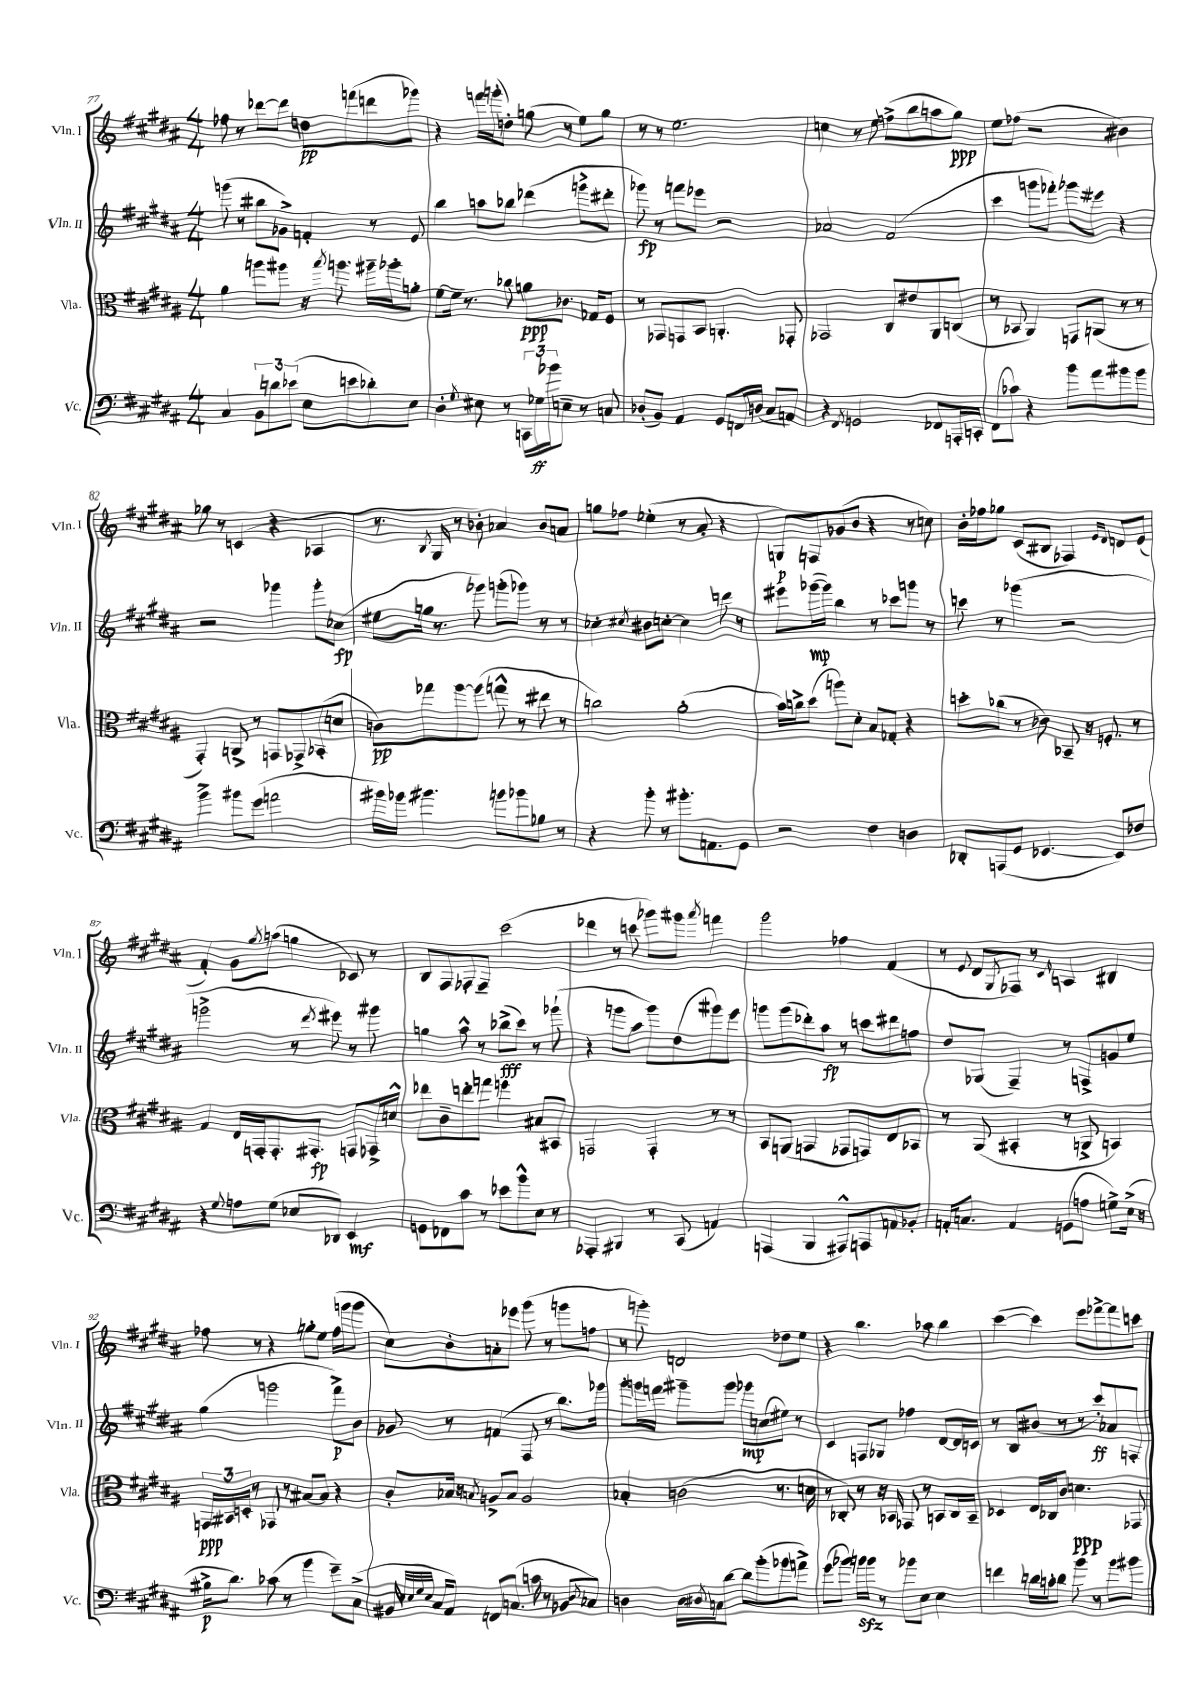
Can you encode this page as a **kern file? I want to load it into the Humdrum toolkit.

**kern	**dynam	**kern	**dynam	**kern	**dynam	**kern	**dynam
*part4	*part4	*part3	*part3	*part2	*part2	*part1	*part1
*staff4	*staff4	*staff3	*staff3	*staff2	*staff2	*staff1	*staff1
*I"Vc.	*	*I"Vla.	*	*I"Vln. II	*	*I"Vln. I	*
*I'Vc.	*	*I'Vla.	*	*I'Vln. II	*	*I'Vln. I	*
*clefF4	*	*clefC3	*	*clefG2	*	*clefG2	*
*k[f#c#g#d#a#]	*	*k[f#c#g#d#a#]	*	*k[f#c#g#d#a#]	*	*k[f#c#g#d#a#]	*
*M4/4	*	*M4/4	*	*M4/4	*	*M4/4	*
=77	=77	=77	=77	=77	=77	=77	=77
4C#/	.	4a#\	.	(8gggn\	.	8ff-X\	.
.	.	.	.	8r	.	8r	.
12BB\L	.	8aan\L	.	8bb#X\L	.	[8ddd-X\L	.
12dn\	.	.	.	.	.	.	.
.	.	8aa#X\J	.	8g-X^\J)	.	8ddd-\J]	.
(12e-X\J	.	.	.	.	.	.	.
8E\L	.	16r	.	4fn'/	.	8ddn\L	pp
.	.	8qbb/	.	.	.	.	.
.	.	8.aan\	.	.	.	.	.
8en\	.	.	.	.	.	(8fffn\	.
8d-X'\)	.	16aa#X~\LL	.	8r	.	8dddn\	.
.	.	16aa-X'\J	.	.	.	.	.
8E\J	.	8an'\J	.	8e/	.	8ggg-X\J)	.
=78	=78	=78	=78	=78	=78	=78	=78
4D#'\	.	[8f#\L	.	4bb\	.	4r	.
.	.	16f#~\Jk]	.	.	.	.	.
.	.	8.r	.	.	.	.	.
8qG#/	.	.	.	.	.	.	.
8E#X\	.	.	.	8aan\L	.	16fffn\LL	.
.	.	.	.	.	.	(16gggn'\J	.
8r	.	8cc-X\	.	8bb-X\J	.	8ddn'\J)	.
24CCn\LL	.	8an\L	ppp	(4ddd-X\	.	(8ggn\	.
24G-X\	ff	.	.	.	.	.	.
24b-X\J	.	.	.	.	.	.	.
8En~\J	.	8.c-X\J	.	.	.	8r	.
8r	.	.	.	8gggn^\L	.	8ee\L)	.
.	.	16G-X/KL	.	.	.	.	.
8Cn/	.	8F#/J	.	8ddd#X'\J	.	8gg\J	.
=79	=79	=79	=79	=79	=79	=79	=79
(8D-X'/L	.	8r	.	8ggg-X\)	fp	8r	.
8BB/J)	.	8GG-X/L	.	8r	.	8r	.
4AA#/	.	8GGn/	.	8fffn\L	.	2.ee\	.
.	.	8BB/J	.	8eee-X\J	.	.	.
8GG#/L	.	4.AAn'/	.	2r	.	.	.
16FFn/L	.	.	.	.	.	.	.
(16Dn/JJ	.	.	.	.	.	.	.
8C#/L	.	.	.	.	.	.	.
8AAn/J)	.	8GG-X'/	.	.	.	.	.
=80	=80	=80	=80	=80	=80	=80	=80
4r	.	2GG-X/	.	2a-X/	.	4ccn\	.
8qFF#/	.	.	.	.	.	.	.
2GGn/	.	.	.	.	.	8r	.
.	.	.	.	.	.	8ee\	.
.	.	8C#/L	.	(2f#/	.	(8ffn^\L	.
.	.	8e#X/	.	.	.	8bb\	.
8FF-X/L	.	8AA#/	.	.	.	8aan\	.
16AAAn'/L	.	(8Cn/J	.	.	.	8gg#\J)	ppp
16CCn'/JJ	.	.	.	.	.	.	.
=81	=81	=81	=81	=81	=81	=81	=81
(8FF#\L	.	8r	.	4ccc#\	.	8ee\L	.
8c-X\J)	.	8BB-X/	.	.	.	(8ff-X\J	.
4r	.	4AA#/)	.	8gggn\L	.	2r	.
.	.	.	.	8fff-X'\J)	.	.	.
8b\L	.	8GGn/L	.	8ggg-X\L	.	.	.
8a#\	.	(8AAn/J	.	8eee#X\J	.	.	.
8b#X\	.	8r	.	4r	.	4b#X\)	.
8b#\J	.	8r	.	.	.	.	.
!!LO:LB:g=z
=82	=82	=82	=82	=82	=82	=82	=82
4b^\	.	4GG#'/)	.	2r	.	8gg-X\	.
.	.	.	.	.	.	8r	.
8b#X\L	.	8AAn^/	.	.	.	(4cn/	.
(8g#\J	.	8r	.	.	.	.	.
2an\	.	8GGn/L	.	4ggg-X\	.	4r	.
.	.	8GG-X^/	.	.	.	.	.
.	.	(8BB-X'/	.	8ggg-'\L	.	4A-X/	.
.	.	8dn/J	.	(8cc-X\J	fp	.	.
=83	=83	=83	=83	=83	=83	=83	=83
16b#X\LL)	.	8cn\L)	pp	8ee#X\L	.	8.r	.
16b-X\JJ	.	.	.	.	.	.	.
4.b#X\	.	8gg-X\	.	16ggn\Jk	.	.	.
.	.	.	.	.	.	8qB/	.
.	.	.	.	8.r	.	16G#/	.
.	.	[8aa#\	.	.	.	8r	.
.	.	(8aa#\J]	.	8ggg-X\)	.	8b-X'\)	.
8bn\L	.	8ggn^^\	.	(8gggn'\L	.	4a-X/	.
8b-X\	.	8r	.	8ggg-X\J)	.	.	.
8B-X\J	.	8ee#X\	.	8r	.	8b-/L	.
8r	.	8r	.	8r	.	8an/J	.
=84	=84	=84	=84	=84	=84	=84	=84
4r	.	2ccn\)	.	4cc-X'\	.	8ggn\L	.
.	.	.	.	.	.	8ff-X\J	.
.	.	.	.	8qcc#X/	.	.	.
8b'\	.	.	.	8b#X\L	.	(4ee-X'\	.
8r	.	.	.	[8ccn'\J	.	.	.
8.b#X'\L	.	(2a#'\	.	4cc\]	.	8r	.
.	.	.	.	.	.	8a#'/	.
8.AAn\	.	.	.	.	.	.	.
.	.	.	.	8dddn\	.	4r	.
8GG#\J	.	.	.	8r	.	.	.
=85	=85	=85	=85	=85	=85	=85	=85
2r	.	16b\LL)	.	8eee#X\L	.	8Gn/L)	p
.	.	16ccn^\J	.	.	.	.	.
.	.	(8dd#\J	.	([16ggg-X\L	mp	8Fn/	.
.	.	.	.	16ggg-\JJ])	.	.	.
.	.	8aan\L)	.	4bb\	.	(8g-X/	.
.	.	8d#'\J	.	.	.	8b/J	.
4F#\	.	8B/L	.	8r	.	4r	.
.	.	8G-X'/J	.	8ccc-X\L	.	.	.
4Dn\	.	4r	.	8gggn\J	.	8r	.
.	.	.	.	8r	.	8ccn\)	.
=86	=86	=86	=86	=86	=86	=86	=86
8DD-X'/L	.	8ddn'\L	.	8cccn\	.	16b'\LL	.
.	.	.	.	.	.	16ff-X\J	.
(8AAAn/	.	(8cc-X\J	.	8r	.	8gg-X\J	.
8GG#/J	.	8r	.	(4ggg-X\	.	(8c#/L	.
[4.EE-X/	.	8c-X\)	.	.	.	8B#X/J	.
.	.	8BB-X~/	.	2r	.	4F-X/)	.
.	.	16r	.	.	.	.	.
.	.	8.Fn'/	.	.	.	.	.
.	.	.	.	.	.	16qqe/LL	.
.	.	.	.	.	.	16qqd#/JJ	.
8EE-/L])	.	.	.	.	.	8dn/L	.
8F-X/J	.	8r	.	.	.	(8e/J	.
!!LO:LB:g=z
=87	=87	=87	=87	=87	=87	=87	=87
4r	.	4G#/	.	2gggn^\	.	4f#'/)	.
8qqG#/	.	.	.	.	.	.	.
8An\L	.	16E/LL	.	.	.	8g#\L	.
.	.	16GGn'/J	.	.	.	.	.
.	.	.	.	.	.	8qgg#/	.
(8G#\J	.	8.GG'/	.	.	.	(8aan\J	.
8E-X/L	.	.	.	8r	.	4ggn\	.
.	.	8.GG#X'/J	fp	.	.	.	.
.	.	.	.	8qddd#/	.	.	.
8DD-X/J)	.	.	.	8eee#X\)	.	.	.
4EE/	mf	8GGn/L	.	8r	.	8c-X/)	.
.	.	16GG-X^/L	.	8ggg#X\	.	8r	.
.	.	16dn^^/JJ	.	.	.	.	.
=88	=88	=88	=88	=88	=88	=88	=88
8GGn\L	.	8ee-X\L	.	4ggn\	.	8B/L	.
8FF-X\	.	8c#~\	.	.	.	8F#/	.
8c#\J	.	8een'\	.	8aa#^^\	.	8F-X'/	.
8r	.	8ggn\J	.	8r	.	8F-~/J	.
8e-X\L	.	4ffn\	.	(8bb-X^\L	fff	(2ccc#\	.
8b^^\	.	.	.	8ccc#\J)	.	.	.
8E\J	.	8B#X/L	.	8r	.	.	.
8r	.	8BB#X/J	.	(8ggg-X`\	.	.	.
=89	=89	=89	=89	=89	=89	=89	=89
4AAA-X'/	.	2GGn/	.	4r	.	4ddd-X\	.
4BBB#X/	.	.	.	8gggn\L	.	8r	.
.	.	.	.	8aa#\J	.	8cccn\	.
8r	.	4GG'/	.	8ggg\L)	.	8ggg-X\L)	.
(8CC#/	.	.	.	(8dd#\	.	8ggg#X\J	.
.	.	.	.	.	.	8qaaa#/	.
4AAn/)	.	8r	.	8ggg#X\)	.	4fffn\	.
.	.	8r	.	8eee\J	.	.	.
=90	=90	=90	=90	=90	=90	=90	=90
(4AAAn/	.	8BB/L	.	8gggn\L	.	2ggg#\	.
.	.	(8AAn/J	.	(8ggg\	.	.	.
4BBB/	.	4GGn/	.	8ddd-X'\)	.	.	.
.	.	.	.	8aa#\J	fp	.	.
8AAA#X^^/L)	.	8GG-X/L	.	8r	.	4ff-X\	.
8AAAn/	.	8GGn/)	.	8cccn\L	.	.	.
8AAn/	.	8E/	.	8ddd#X\	.	(4f#/	.
8BB-X'/J	.	8BB-X/J	.	8ffn\J	.	.	.
=91	=91	=91	=91	=91	=91	=91	=91
16AAn'/KL	.	8r	.	8dd#/L	.	8r	.
8.Cn/J	.	.	.	.	.	.	.
.	.	.	.	.	.	8qqe/	.
.	.	(8AA#/	.	(8G-X/J	.	8d#/L	.
.	.	.	.	.	.	8qG#/	.
4AA/	.	4BB#X'/	.	4F#~/)	.	8F-X/J)	.
.	.	.	.	.	.	8r	.
.	.	.	.	.	.	16qqc#/	.
(8GGn\L	.	8r	.	8r	.	4An/	.
8An\J	.	8AAn^/	.	8Fn^/L	.	.	.
8Gn^\L)	.	4BBn/)	.	8gn/	.	4B#X/	.
(16E^\Jk	.	.	.	8ee/J	.	.	.
16r	.	.	.	.	.	.	.
!!LO:LB:g=z
=92	=92	=92	=92	=92	=92	=92	=92
16B#X^\KL	p	24GGn/LL	ppp	(4gg#\	.	8ff-X\	.
.	.	24BB#X/	.	.	.	.	.
8.d#\J)	.	.	.	.	.	.	.
.	.	24Dn'/JJ	.	.	.	.	.
.	.	8r	.	.	.	8r	.
(8c-X\	.	8GG-X/	.	2gggn\	.	4r	.
8r	.	8r	.	.	.	.	.
4b\	.	[8B#X/L	.	.	.	8ggn'\L	.
.	.	8B#/J]	.	.	.	8ee\J	.
8g#~\L)	.	4r	.	8fff#^\L)	p	(16ff-\LL	.
.	.	.	.	.	.	16gggn\J	.
(8C#^\J	.	.	.	8b\J	.	8ggg\J	.
=93	=93	=93	=93	=93	=93	=93	=93
16BB#X/	.	8c#'/L	.	8g-X/	.	8cc#\L)	.
32qqE/LLL	.	.	.	.	.	.	.
32qqE/	.	.	.	.	.	.	.
32qqG#/	.	.	.	.	.	.	.
32qqE/JJJ	.	.	.	.	.	.	.
16C#/KL	.	.	.	.	.	.	.
8AA#/J)	.	16B-X/Jk	.	8r	.	8b'\	.
.	.	16r	.	.	.	.	.
.	.	8qBn/	.	.	.	.	.
8FFn/L	.	8An^/L	.	(4fn/	.	8an'\	.
(8.Cn/J	.	8B/J	.	.	.	8eee-X\J	.
.	.	2A/	.	8F#/	.	(8ggg#\	.
16cn\	.	.	.	.	.	.	.
8r	.	.	.	8r	.	8r	.
8BB-X/L	.	.	.	8.bb\L)	.	8gggn\L	.
8qD#/	.	.	.	.	.	.	.
8C-X/J)	.	.	.	.	.	8ffn\J	.
.	.	.	.	16ggg-X\Jk	.	.	.
=94	=94	=94	=94	=94	=94	=94	=94
4Dn\	.	4B-X'/	.	8ggg#'\L	.	8r	.
.	.	.	.	16gggn\L	.	8gggn'\)	.
.	.	.	.	16fffn\JJ	.	.	.
16D\LL	.	(2cn\	.	8ggg#X~\L	.	2dn/	.
8qD#X/	.	.	.	.	.	.	.
16Cn\J	.	.	.	.	.	.	.
[8d#\J	.	.	.	8ggg#\J	.	.	.
8d#\L]	.	.	.	8ggg-X\L	mp	.	.
(8b'\	.	.	.	(8ccn\	.	.	.
8b-X\	.	8.r	.	8ee#X\J)	.	8dd-X\L	.
8an^\J)	.	.	.	8r	.	8ee\J	.
.	.	16dn\	.	.	.	.	.
=95	=95	=95	=95	=95	=95	=95	=95
(8g#\L	.	8r	.	4c#/	.	4r	.
8b-X\J)	.	8C-X'/)	.	.	.	.	.
16bnzz\LL	.	8r	.	8Fn/L	.	4.bb\	.
16b\JJ	.	.	.	.	.	.	.
8r	.	16r	.	8G-X/J	.	.	.
.	.	16BB-X/	.	.	.	.	.
8b-X\L	.	8GG-X/	.	4ff-X\	.	.	.
8E\J	.	8r	.	.	.	8aa-X\	.
4E\	.	8BBn/L	.	[8d#/L	.	4bb\	.
.	.	16C-/L	.	16d#/L]	.	.	.
.	.	16BB~/JJ	.	16cn/JJ	.	.	.
=96	=96	=96	=96	=96	=96	=96	=96
4fn\	.	4D-X/	.	8r	.	([4ccc#\	.
.	.	.	.	8B/L	.	.	.
16dn\LL	.	16E/LL	.	(8b#X/J	.	4ccc#\])	.
16cn'\J	.	16C-X/J	.	.	.	.	.
8d\J	.	8c#/J	.	8r	.	.	.
8b\	.	4.dn\	ppp	8r	.	8eee\L	.
8r	.	.	.	8ccc#'/L)	ff	[8fff-X^\	.
8b\L	.	.	.	8a-X/	.	8fff-\]	.
8b#X\J	.	8GG-X/	.	8Fn'/J	.	8cccn\J	.
==	==	==	==	==	==	==	==
*-	*-	*-	*-	*-	*-	*-	*-
